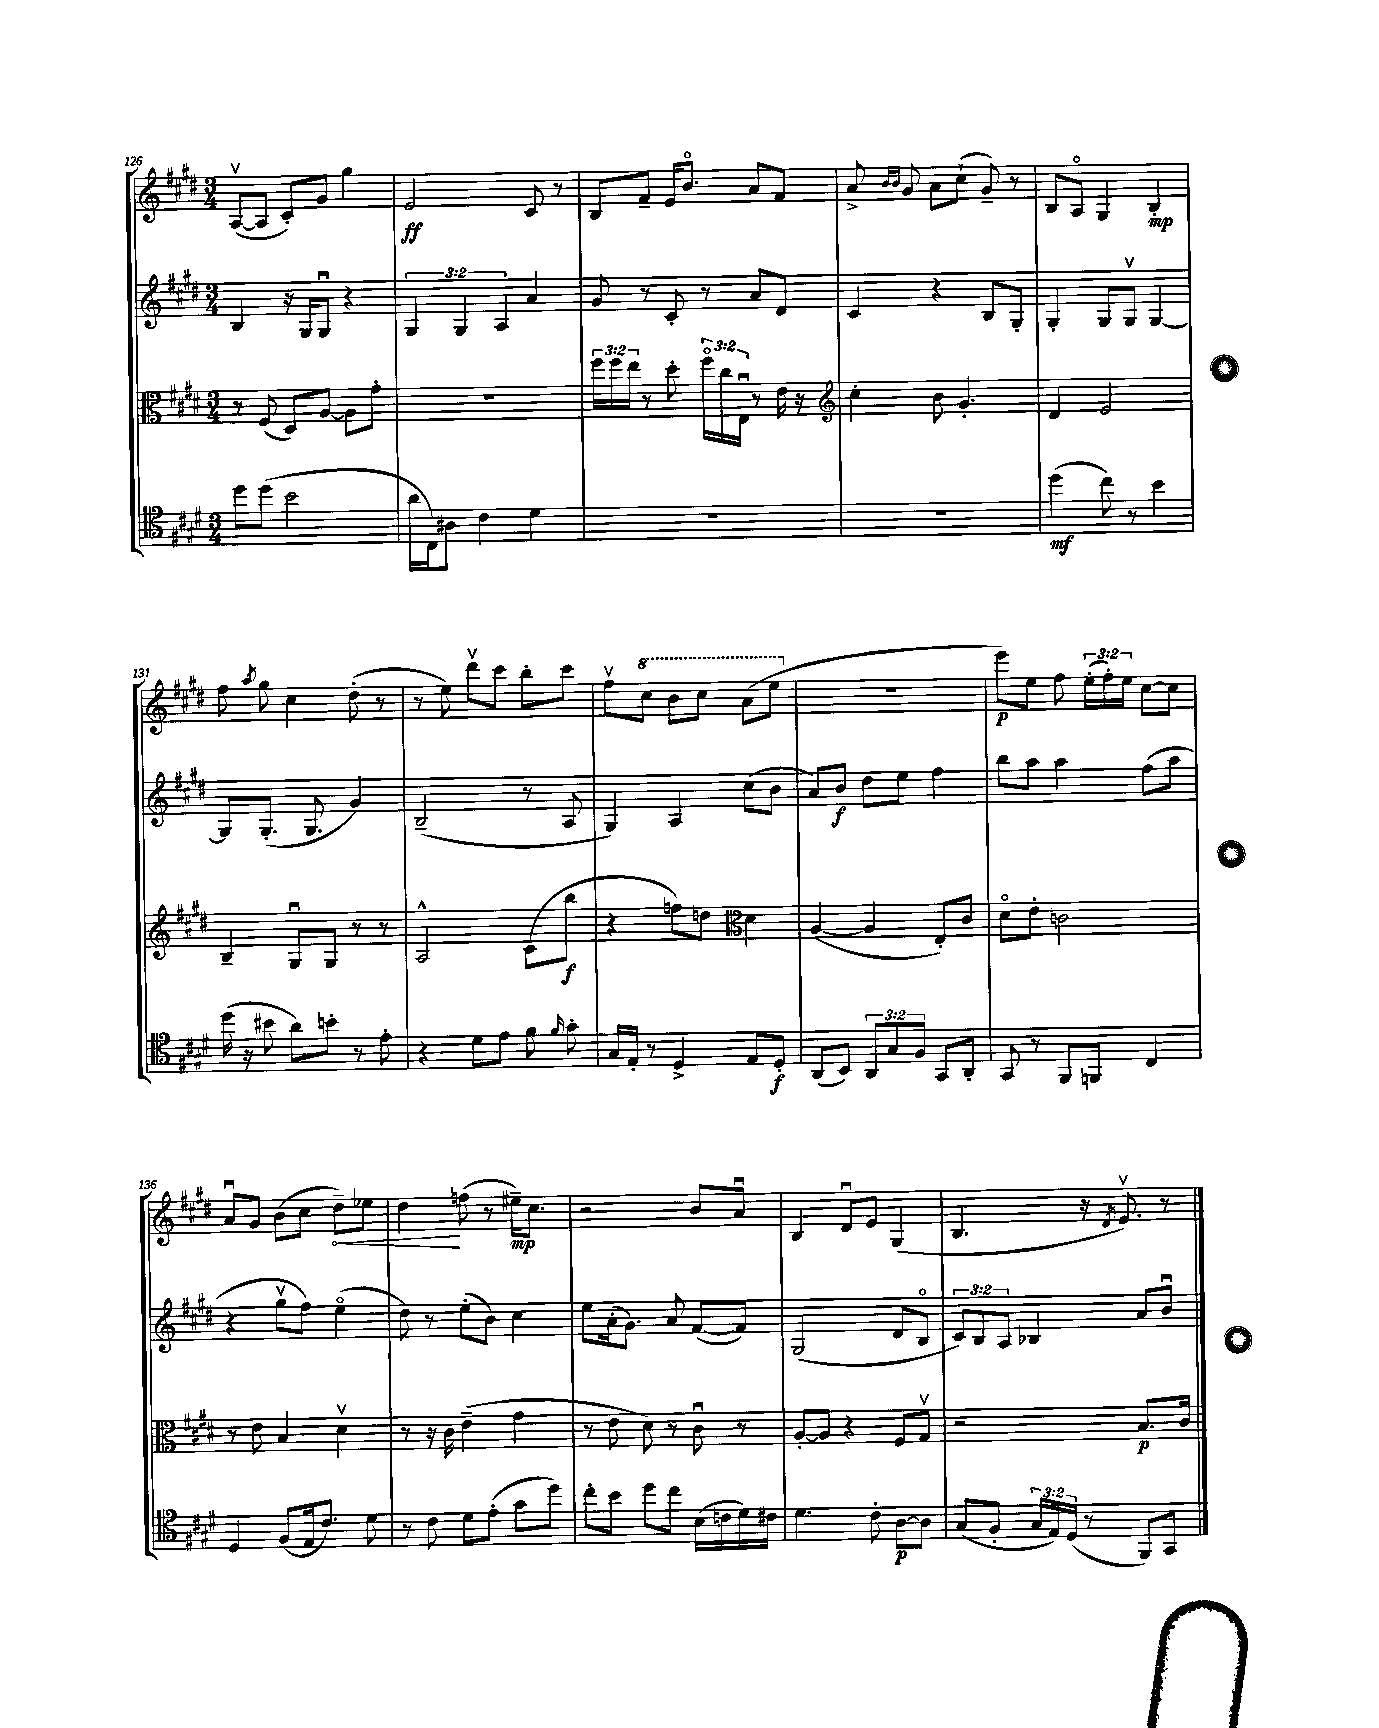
<<
\new StaffGroup <<
\new Staff = "s0" {
    \clef treble \key e \major \numericTimeSignature \time 3/4 \override Staff.TupletNumber.text = #tuplet-number::calc-fraction-text
    \autoBeamOff a8[~\upbow( a8] cis'8[-.) gis'8] gis''4 |
    e'2\ff cis'8 r8 |
    b8[ fis'8]-- e'16[ b'8.]\flageolet a'8[ fis'8] |
    a'8-> \grace { b'16[ b'16] } gis'8 a'8[ cis''8]-!( gis'8--) r8 |
    b8[ a8]\flageolet gis4 b4-.\mp |
    fis''8 \acciaccatura { a''8 } gis''8 cis''4 dis''8-.( r8 |
    r8 e''8) dis'''8[\upbow cis'''8] b''8[-. cis'''8] |
    fis''8[\upbow \ottava #1 cis'''8] b''8[ cis'''8] a''8[( e'''8] \ottava #0 |
    R2. |
    e'''8[\p) e''8] fis''8 \tuplet 3/2 { e''16[-.( fis''16-.) e''16] } cis''8[~ cis''8] |
    a'8[\downbow gis'8] b'8[( cis''8] \once \override Hairpin.circled-tip = ##t dis''8[--\<) ees''8] |
    dis''4\! f''8( r8 eis''16[--\mp) cis''8.] |
    r2 b'8[ a'8]\downbow |
    b4 dis'8[\downbow e'8] gis4( |
    b4. r16 \acciaccatura { dis'8 } e'8.\upbow) r8 \bar "|." |
}
\new Staff = "s1" {
    \clef treble \key e \major \numericTimeSignature \time 3/4 \override Staff.TupletNumber.text = #tuplet-number::calc-fraction-text
    \autoBeamOff b4 r16 gis16[ gis8]\downbow r4 |
    \tuplet 3/2 { gis4 gis4 a4 } a'4 |
    gis'8 r8 cis'8-. r8 a'8[ dis'8] |
    cis'4 r4 b8[ gis8]-. |
    gis4-. gis8[ gis8]\upbow gis4~ |
    gis8[ gis8.]-.( gis8. gis'4) |
    b2--( r8 a8 |
    gis4) a4 cis''8[( b'8] |
    a'8[) b'8]\f dis''8[ e''8] fis''4 |
    b''8[ a''8] a''4 fis''8[( a''8] |
    r4 gis''8[\upbow fis''8]) e''4\flageolet( |
    dis''8) r8 e''8[-.( b'8]) cis''4 |
    e''8[ a'16-.( gis'8.]) a'8 fis'8[~( fis'8]) |
    gis2( dis'8[ b8]\flageolet |
    \tuplet 3/2 { cis'8[) b8 a8] } bes4 a'8[ b'8]\downbow \bar "|." |
}
\new Staff = "s2" {
    \clef alto \key e \major \numericTimeSignature \time 3/4 \override Staff.TupletNumber.text = #tuplet-number::calc-fraction-text
    \autoBeamOff r8 fis8( dis8[) a8]~ a8[ gis'8]-. |
    R2. |
    \tuplet 3/2 { fis''16[ fis''16 e''16] } r8 dis''8-. \tuplet 3/2 { fis''16[\flageolet cis''16 e16]\downbow } r8 e'16 r16 |
    \clef treble cis''4-. b'8 gis'4.-. |
    dis'4 e'2 |
    b4-- gis8[\downbow gis8] r8 r8 |
    a2-^ cis'8[( b''8]\f |
    r4 f''8[) d''8] \clef alto dis'4 |
    a4~( a4 e8[-.) cis'8] |
    dis'8[\flageolet e'8]-. c'2 |
    r8 e'8 b4 dis'4\upbow |
    r8 r16 cis'16 e'4--( gis'4 |
    r8 e'8 dis'8) r8 cis'8\downbow r8 |
    a8[~-. a8] r4 fis8[ gis8]\upbow |
    r2 b8.[\p cis'16] \bar "|." |
}
\new Staff = "s3" {
    \clef tenor \key e \major \numericTimeSignature \time 3/4 \override Staff.TupletNumber.text = #tuplet-number::calc-fraction-text
    \autoBeamOff dis''8[ dis''8]( b'2 |
    a'16[ cis16) ais8] cis'4 dis'4 |
    R2. |
    R2. |
    dis''4\mf( cis''8) r8 b'4 |
    dis''16( r16 bis'8 a'8[) b'8]-. r8 e'8-. |
    r4 dis'8[ e'8] fis'8 \grace { fis'16 } gis'8-. |
    gis16[ e16]-. r8 dis4-> e8[ dis8]-.\f |
    a,8[( b,8]) \tuplet 3/2 { a,8[ gis8 fis8] } gis,8[ a,8]-. |
    gis,8 r8 fis,8[ f,8] cis4 |
    dis4 fis8[( e16 cis'8.]) dis'8 |
    r8 cis'8 dis'8[ e'8]-.( gis'8[ dis''8]) |
    cis''8[-. b'8] dis''8[ cis''8] b16[( c'16 dis'16) cis'16] |
    dis'4. cis'8-. a8[~\p a8] |
    gis8[( fis8]-. \tuplet 3/2 { gis16[ e16) dis16]( } r8 fis,8[) gis,8] \bar "|." |
}
>>
>>
\layout { \context { \Score currentBarNumber = #126 } }
